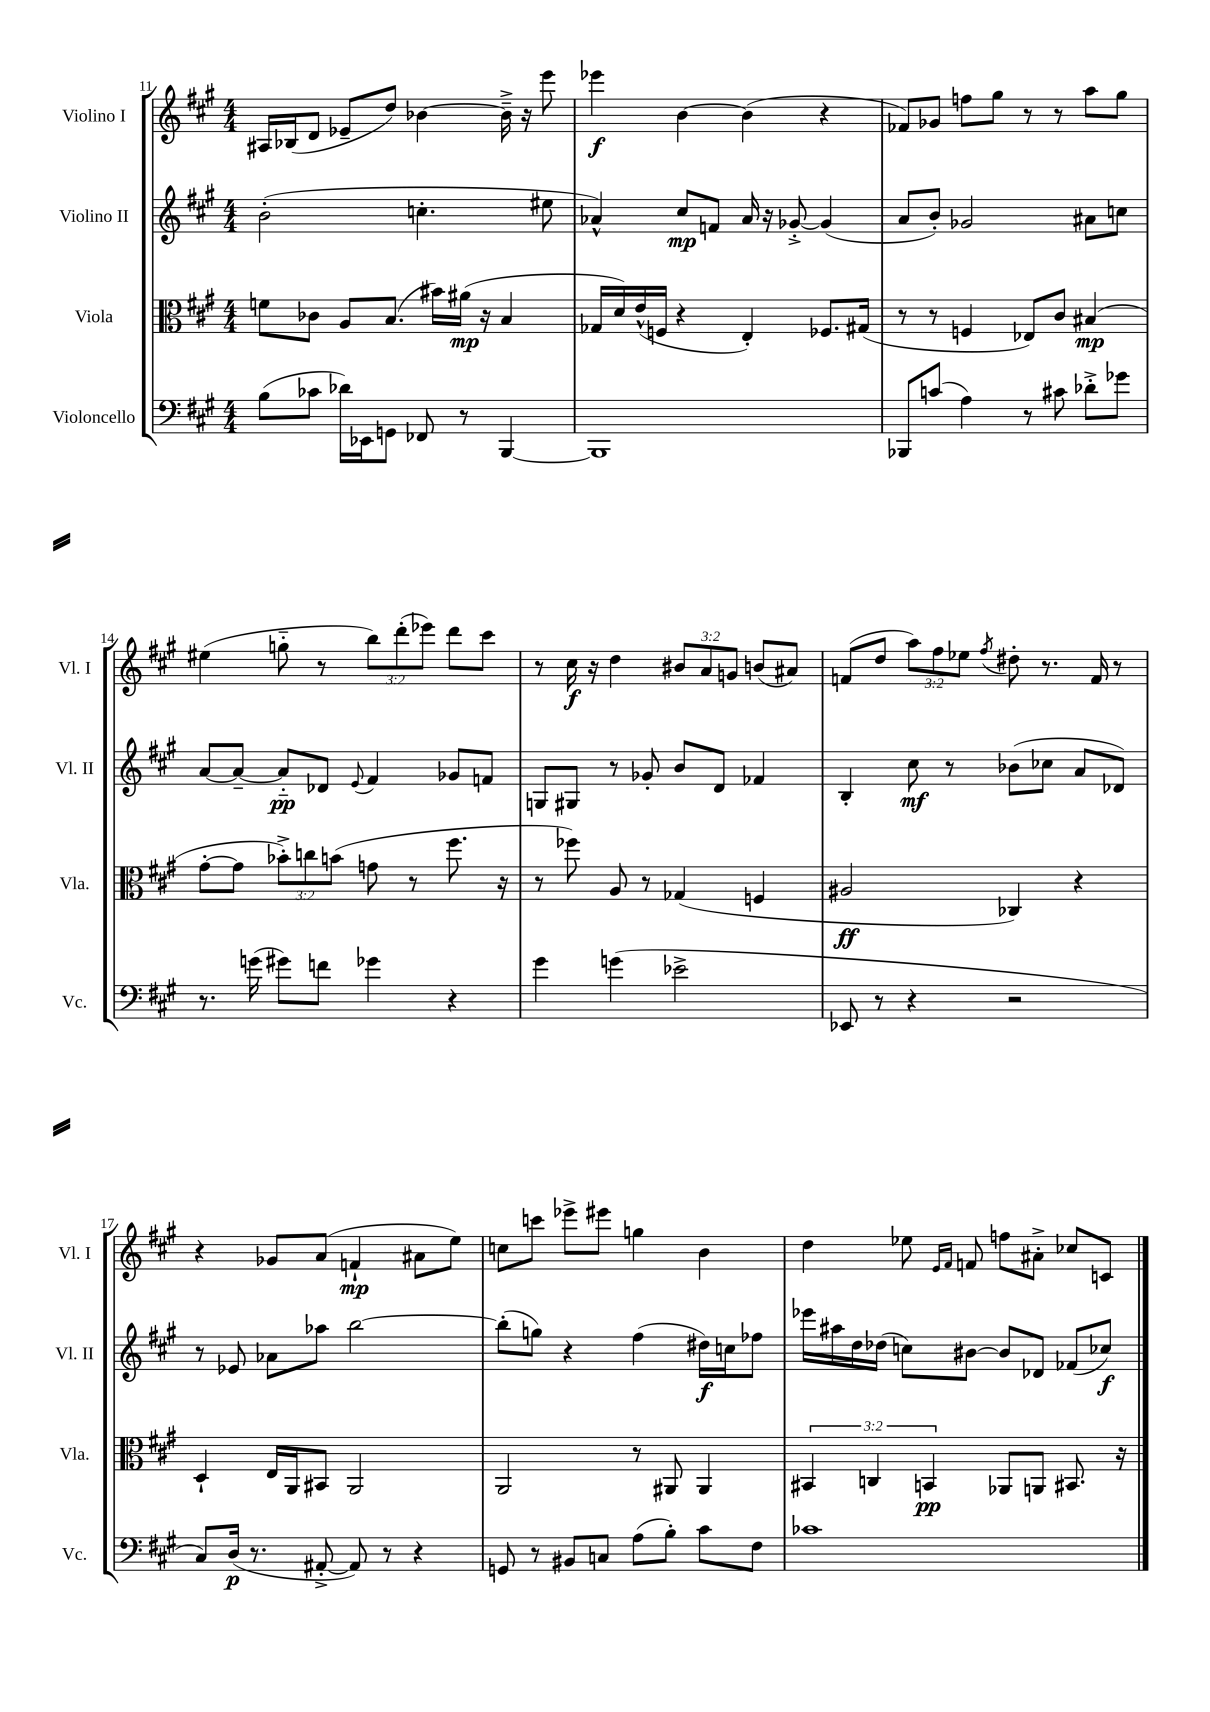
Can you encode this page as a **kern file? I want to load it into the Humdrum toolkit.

**kern	**dynam	**kern	**dynam	**kern	**dynam	**kern	**dynam
*part4	*part4	*part3	*part3	*part2	*part2	*part1	*part1
*staff4	*staff4	*staff3	*staff3	*staff2	*staff2	*staff1	*staff1
*I"Violoncello	*	*I"Viola	*	*I"Violino II	*	*I"Violino I	*
*I'Vc.	*	*I'Vla.	*	*I'Vl. II	*	*I'Vl. I	*
*clefF4	*	*clefC3	*	*clefG2	*	*clefG2	*
*k[f#c#g#]	*	*k[f#c#g#]	*	*k[f#c#g#]	*	*k[f#c#g#]	*
*M4/4	*	*M4/4	*	*M4/4	*	*M4/4	*
=11	=11	=11	=11	=11	=11	=11	=11
(8B\L	.	8fn\L	.	(2b'\	.	16A#X/LL	.
.	.	.	.	.	.	(16B-X/J	.
8c-X\J	.	8c-X\J	.	.	.	8d/J	.
16d-X\LL)	.	8A/L	.	.	.	8e-X~/L	.
16EE-X\J	.	.	.	.	.	.	.
8GGn\J	.	(8.B/J	.	.	.	8dd/J)	.
8FF-X/	.	.	.	4.ccn'\	.	[4b-X\	.
.	.	16b#X\LL)	.	.	.	.	.
8r	.	(16a#X\JJ	mp	.	.	.	.
.	.	16r	.	.	.	.	.
[4BBB/	.	4B/	.	.	.	16b-~^\]	.
.	.	.	.	.	.	16r	.
.	.	.	.	8ee#X\	.	8eee\	.
=12	=12	=12	=12	=12	=12	=12	=12
1BBB]	.	16G-X/LL	.	4a-X^^/)	.	4eee-X\	f
.	.	16d/)	.	.	.	.	.
.	.	(16e^^/	.	.	.	.	.
.	.	16Fn/JJ	.	.	.	.	.
.	.	4r	.	8cc#/L	mp	[4b\	.
.	.	.	.	8fn/J	.	.	.
.	.	4E'/)	.	16a-/	.	(4b\]	.
.	.	.	.	16r	.	.	.
.	.	.	.	[8g-X'^/	.	.	.
.	.	8.F-X/L	.	(4g-/]	.	4r	.
.	.	(16G#X/Jk	.	.	.	.	.
=13	=13	=13	=13	=13	=13	=13	=13
8BBB-X/L	.	8r	.	8a/L	.	8f-X/L)	.
(8cn/J	.	8r	.	8b'/J)	.	8g-X/J	.
4A\)	.	4Fn/	.	2g-X/	.	8ffn\L	.
.	.	.	.	.	.	8gg#\J	.
8r	.	8E-X/L)	.	.	.	8r	.
8c#X\	.	8c#/J	.	.	.	8r	.
8d-X'^\L	.	(4B#X/	mp	8a#X\L	.	8aa\L	.
8g-X\J	.	.	.	8ccn\J	.	8gg#\J	.
!!LO:LB:g=z
=14	=14	=14	=14	=14	=14	=14	=14
8.r	.	[8g#'\L	.	[8a/L	.	(4ee#X\	.
.	.	8g#\J]	.	8a~/J_	.	.	.
(16gn\	.	.	.	.	.	.	.
8g#X\L)	.	12b-X'^\L)	.	8a/L]	pp	8ggn\	.
.	.	12ccn\	.	.	.	.	.
8fn\J	.	.	.	8d-X/J	.	8r	.
.	.	(12bn\J	.	.	.	.	.
.	.	.	.	8qqe/	.	.	.
4g-X\	.	8gn\	.	4f#/	.	12bb\L)	.
.	.	.	.	.	.	(12ddd'\	.
.	.	8r	.	.	.	.	.
.	.	.	.	.	.	12eee-X\J)	.
4r	.	8.ff#\	.	8g-X/L	.	8ddd\L	.
.	.	.	.	8fn/J	.	8ccc#\J	.
.	.	16r	.	.	.	.	.
=15	=15	=15	=15	=15	=15	=15	=15
4g#\	.	8r	.	8Gn/L	.	8r	.
.	.	8ff-X\)	.	8G#X/J	.	16cc#\	f
.	.	.	.	.	.	16r	.
(4gn\	.	8A/	.	8r	.	4dd\	.
.	.	8r	.	8g-X'/	.	.	.
2e-X^\	.	(4G-X/	.	8b/L	.	12b#X/L	.
.	.	.	.	.	.	12a/	.
.	.	.	.	8d/J	.	.	.
.	.	.	.	.	.	12gn/J	.
.	.	4Fn/	.	4f-X/	.	(8bn/L	.
.	.	.	.	.	.	8a#X/J)	.
=16	=16	=16	=16	=16	=16	=16	=16
8EE-X/	.	2A#X/	ff	4B'/	.	(8fn/L	.
8r	.	.	.	.	.	8dd/J	.
4r	.	.	.	8cc#\	mf	12aa\L)	.
.	.	.	.	.	.	12ff#\	.
.	.	.	.	8r	.	.	.
.	.	.	.	.	.	12ee-X\J	.
.	.	.	.	.	.	8qff#/	.
2r	.	4C-X/)	.	(8b-X\L	.	8dd#X'\	.
.	.	.	.	8cc-X\J	.	8.r	.
.	.	4r	.	8a/L	.	.	.
.	.	.	.	.	.	16f/	.
.	.	.	.	8d-X/J)	.	8r	.
!!LO:LB:g=z
=17	=17	=17	=17	=17	=17	=17	=17
8C#/L)	.	4D`/	.	8r	.	4r	.
(16D/Jk	p	.	.	8e-X/	.	.	.
8.r	.	.	.	.	.	.	.
.	.	16E/LL	.	8a-X\L	.	8g-X/L	.
.	.	16AA/J	.	.	.	.	.
[8AA#X'^/	.	8BB#X/J	.	8aa-X\J	.	(8a/J	.
8AA#/])	.	2AA/	.	[2bb\	.	4fn`/	mp
8r	.	.	.	.	.	.	.
4r	.	.	.	.	.	8a#X\L	.
.	.	.	.	.	.	8ee\J)	.
=18	=18	=18	=18	=18	=18	=18	=18
8GGn/	.	2AA/	.	(8bb'\L]	.	8ccn\L	.
8r	.	.	.	8ggn\J)	.	8cccn\J	.
8BB#X/L	.	.	.	4r	.	8eee-X^\L	.
8Cn/J	.	.	.	.	.	8eee#X\J	.
(8A\L	.	8r	.	(4ff#\	.	4ggn\	.
8B'\J)	.	8AA#X/	.	.	.	.	.
8c#\L	.	4AA#/	.	16dd#X\LL)	f	4b\	.
.	.	.	.	16ccn\J	.	.	.
8F#\J	.	.	.	8ff-X\J	.	.	.
=19	=19	=19	=19	=19	=19	=19	=19
1c-X	.	6BB#X/	.	16eee-X\LL	.	4dd\	.
.	.	.	.	16aa#X\	.	.	.
.	.	.	.	16dd\	.	.	.
.	.	6Cn/	.	.	.	.	.
.	.	.	.	(16dd-X\JJ	.	.	.
.	.	.	.	8ccn\L)	.	8ee-X\	.
.	.	6BBn/	pp	.	.	.	.
.	.	.	.	.	.	16qqe/LL	.
.	.	.	.	.	.	16qqf#/JJ	.
.	.	.	.	[8b#X\J	.	8fn/	.
.	.	8AA-X/L	.	8b#/L]	.	8ffn\L	.
.	.	8AAn/J	.	8d-X/J	.	8a#X'^\J	.
.	.	8.BB#X/	.	(8f-X/L	.	8cc-X/L	.
.	.	.	.	8cc-X/J)	f	8cn/J	.
.	.	16r	.	.	.	.	.
==	==	==	==	==	==	==	==
*-	*-	*-	*-	*-	*-	*-	*-
